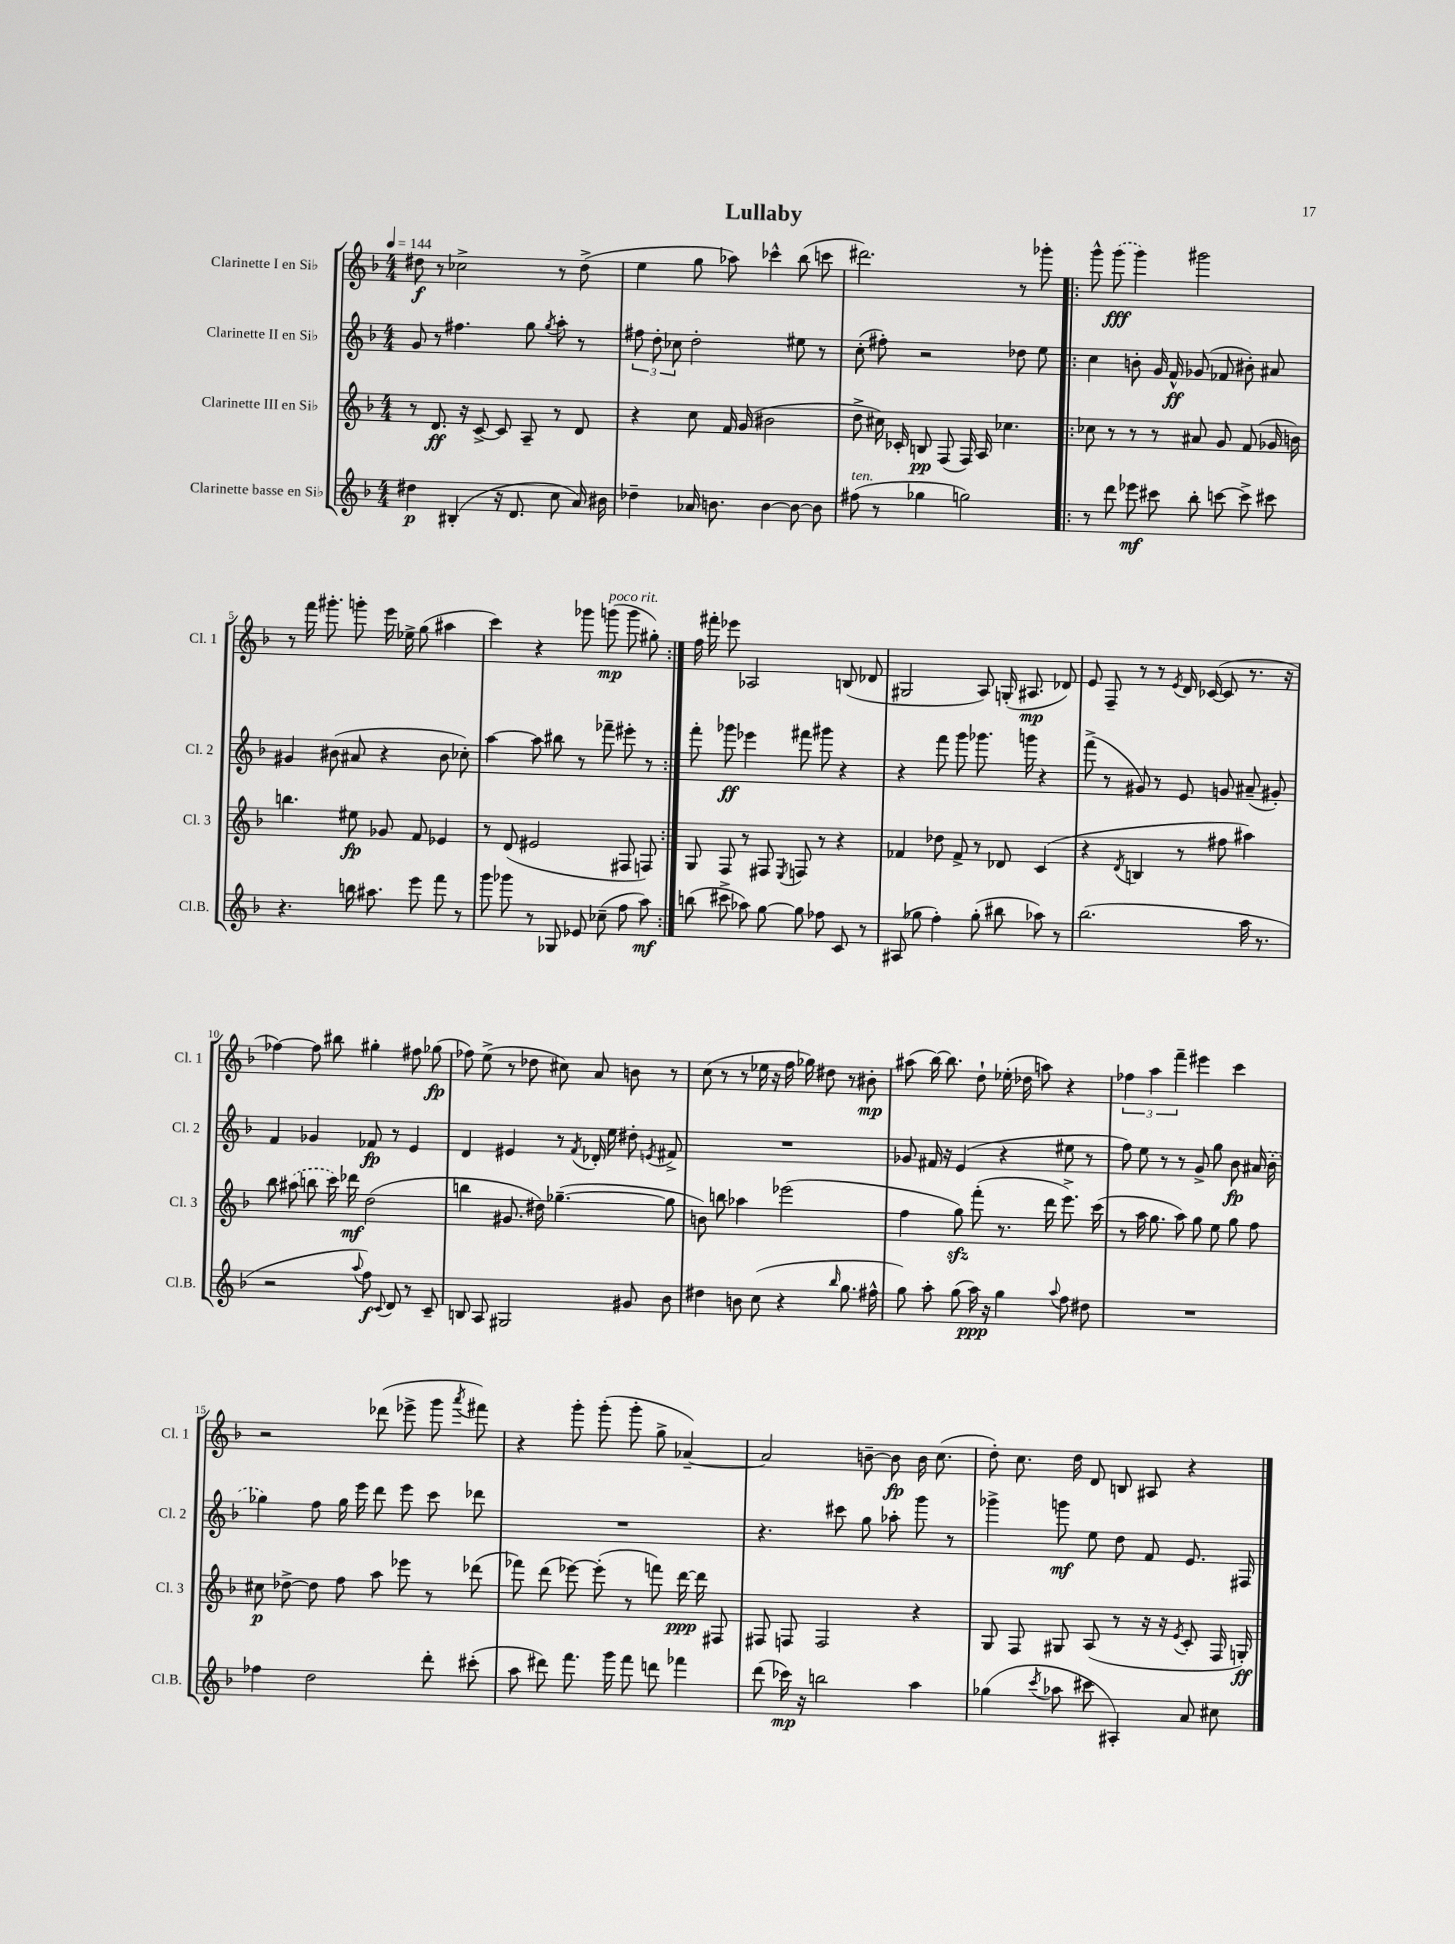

**kern	**dynam	**kern	**dynam	**kern	**dynam	**kern	**dynam
*part4	*part4	*part3	*part3	*part2	*part2	*part1	*part1
*staff4	*staff4	*staff3	*staff3	*staff2	*staff2	*staff1	*staff1
*I"Clarinette basse en Si♭	*	*I"Clarinette III en Si♭	*	*I"Clarinette II en Si♭	*	*I"Clarinette I en Si♭	*
*I'Cl.B.	*	*I'Cl. 3	*	*I'Cl. 2	*	*I'Cl. 1	*
*clefG2	*	*clefG2	*	*clefG2	*	*clefG2	*
*k[b-]	*	*k[b-]	*	*k[b-]	*	*k[b-]	*
*M4/4	*	*M4/4	*	*M4/4	*	*M4/4	*
*MM144	*	*MM144	*	*MM144	*	*MM144	*
=1	=1	=1	=1	=1	=1	=1	=1
4dd#X\	p	8r	.	8g/	.	8dd#X\	f
.	.	8.d/	ff	8r	.	8r	.
(4B#X'/	.	.	.	4.ff#X\	.	2cc-X^\	.
.	.	16r	.	.	.	.	.
.	.	[8c^/	.	.	.	.	.
16r	.	8c/]	.	.	.	.	.
8.d/	.	.	.	.	.	.	.
.	.	8A~/	.	8gg\	.	.	.
.	.	.	.	8qgg/	.	.	.
8cc\	.	8r	.	8aa'\	.	8r	.
16a/)	.	8d/	.	8r	.	(8dd#^\	.
16b#X\	.	.	.	.	.	.	.
=2	=2	=2	=2	=2	=2	=2	=2
4dd-X~\	.	4r	.	12ff#X\	.	4ee\	.
.	.	.	.	12dd'\	.	.	.
.	.	.	.	12cc-X\	.	.	.
16a-X/	.	8cc\	.	2dd'\	.	8gg\	.
8.bn\	.	.	.	.	.	.	.
.	.	16f/	.	.	.	8aa-X\)	.
.	.	(16g/	.	.	.	.	.
[4b\	.	2b#X\	.	.	.	4ccc-X^^\	.
8b\_	.	.	.	8ee#X\	.	(8bb-\	.
8b\]	.	.	.	8r	.	8cccn\	.
=3	=3	=3	=3	=3	=3	=3	=3
!LO:TX:a:i:t=ten.	!	!	!	!	!	!	!
(8ff#X\	.	8dd^\	.	(8cc'\	.	2.ddd#X\)	.
8r	.	16cc#X\)	.	8ff#X'\)	.	.	.
.	.	16c-X'/	.	.	.	.	.
4gg-X\	.	8Bn/	pp	2r	.	.	.
.	.	(8F/	.	.	.	.	.
2ggn\)	.	16F/)	.	.	.	.	.
.	.	16A/	.	.	.	.	.
.	.	4.cc-X\	.	.	.	.	.
.	.	.	.	8dd-X\	.	8r	.
.	.	.	.	8ee\	.	8ggg-X'\	.
=4!|:	=4!|:	=4!|:	=4!|:	=4!|:	=4!|:	=4!|:	=4!|:
8r	.	8cc-X\	.	4cc\	.	8ggg^^\	.
8ddd\	.	8r	.	.	.	(8ggg\	fff
8eee-X\	mf	8r	.	8bn'\	.	4ggg\)	.
8ccc#X\	.	8r	.	16g/	.	.	.
.	.	.	.	16f^^/	ff	.	.
8bb-'\	.	8a#X/	.	(8g-X/	.	2ggg#X\	.
[8cccn\	.	8g/	.	8f-X/	.	.	.
8ccc^\]	.	(8f/	.	8b#X'\)	.	.	.
8ccc#X\	.	16g-X/	.	8a#X/	.	.	.
.	.	16bn\)	.	.	.	.	.
!!LO:LB:g=z
=5	=5	=5	=5	=5	=5	=5	=5
4.r	.	4.bbn\	.	4g#X/	.	8r	.
.	.	.	.	.	.	16fff\	.
.	.	.	.	.	.	8.ggg#X'\	.
.	.	.	.	(8b#X\	.	.	.
16bbn\	.	8ee#X\	fp	8a#X/	.	8gggn'\	.
8.aa#X\	.	.	.	.	.	.	.
.	.	8g-X/	.	4r	.	16eee\	.
.	.	.	.	.	.	16ee-X^\	.
8eee\	.	8f/	.	.	.	(8gg\	.
8fff\	.	4e-X/	.	8b#\	.	4aa#X\	.
8r	.	.	.	8cc-X'\)	.	.	.
=6	=6	=6	=6	=6	=6	=6	=6
8ggg\	.	8r	.	[4aa\	.	4ccc\)	.
8ggg-X\	.	(8d/	.	.	.	.	.
8r	.	2e#X/	.	8aa\]	.	4r	.
8G-X/	.	.	.	8bb#X\	.	.	.
8e-X/	.	.	.	8r	.	8ggg-X\	.
!	!	!	!	!	!	!LO:TX:a:i:t=poco rit.	!
(8cc-X~\	.	.	.	8fff-X~\	.	(8gggn\	mp
8ff\	.	8F#X/	.	8eee#X'\	.	8ggg\	.
8aa\)	mf	8Fn/)	.	8r	.	8gg#X'\)	.
=7:|!	=7:|!	=7:|!	=7:|!	=7:|!	=7:|!	=7:|!	=7:|!
(8bbn\	.	8G/	.	8fff'\	.	16ff\	.
.	.	.	.	.	.	16fff#X'\	.
8ccc#X^\	.	8F/	.	8ggg-X\	ff	8eee-X\	.
8aa-X\)	.	8r	.	4eee-X\	.	2A-X/	.
[8gg\	.	8F#X/	.	.	.	.	.
.	.	8qE/	.	.	.	.	.
8gg\]	.	8Fn/	.	8fff#X\	.	.	.
8ff-X\	.	8r	.	8ggg#X\	.	.	.
8c/	.	4r	.	4r	.	(8Bn/	.
8r	.	.	.	.	.	8d-X/	.
=8	=8	=8	=8	=8	=8	=8	=8
(8A#X/	.	4f-X/	.	4r	.	2G#X/	.
8gg-X\	.	.	.	.	.	.	.
4ff'\)	.	8dd-X\	.	8fff\	.	.	.
.	.	8f-^/	.	8ggg\	.	.	.
(8gg-'\	.	8r	.	8.ggg-X\	.	8A/)	.
8bb#X\	.	8d-X/	.	.	.	(16Gn'/	.
.	.	.	.	16gggn\	.	8.A#X/	mp
8aa-X\)	.	(4c/	.	4r	.	.	.
8r	.	.	.	.	.	8d-X/)	.
=9	=9	=9	=9	=9	=9	=9	=9
(2.bb-\	.	4r	.	(8fff^\	.	8e/	.
.	.	.	.	8r	.	8F~/	.
.	.	8qd/	.	.	.	.	.
.	.	4Bn/	.	8g#X/)	.	8r	.
.	.	.	.	8r	.	8r	.
.	.	.	.	.	.	8qe/	.
.	.	8r	.	8e/	.	16d/	.
.	.	.	.	.	.	([16c-X/	.
.	.	8ff#X\	.	8gn/	.	8c-/]	.
16aa\	.	4aa#X\)	.	(8a#X~/	.	8.r	.
8.r	.	.	.	.	.	.	.
.	.	.	.	8g#X'/)	.	.	.
.	.	.	.	.	.	16r	.
!!LO:LB:g=z
=10	=10	=10	=10	=10	=10	=10	=10
2r	.	8bb-\	.	4f/	.	[4ff-X\)	.
.	.	(8aa#X\	.	.	.	.	.
.	.	8bbn\	.	4g-X/	.	8ff-\]	.
.	.	16ccc\)	.	.	.	8bb#X\	.
.	.	16ddd-X\	mf	.	.	.	.
8qqaa/	.	.	.	.	.	.	.
8ff\)	f	(2dd\	.	8f-X/	fp	4gg#X'\	.
8qqc/	.	.	.	.	.	.	.
8d/	.	.	.	8r	.	.	.
8r	.	.	.	4e/	.	8ff#X\	.
8c~/	.	.	.	.	.	(8gg-X\	fp
=11	=11	=11	=11	=11	=11	=11	=11
8Bn/	.	4bbn\	.	4d/	.	8ff-X\)	.
8A/	.	.	.	.	.	(8ee^\	.
2G#X/	.	8.g#X/	.	4e#X/	.	8r	.
.	.	.	.	.	.	8dd-X\	.
.	.	16dd#X\)	.	.	.	.	.
.	.	([4.gg-X~\	.	8r	.	8cc#X\)	.
.	.	.	.	8qf/	.	.	.
.	.	.	.	16d-X'/	.	8a/	.
.	.	.	.	16ee\	.	.	.
8g#X/	.	.	.	8dd#X'\	.	8bn\	.
.	.	.	.	8qen/	.	.	.
8b-\	.	8gg-\]	.	8f#X^/	.	8r	.
=12	=12	=12	=12	=12	=12	=12	=12
4dd#X\	.	8bn\)	.	1r	.	(8cc\	.
.	.	8bbn\	.	.	.	8r	.
8bn\	.	4aa-X\	.	.	.	8r	.
(8cc\	.	.	.	.	.	16ee-X\	.
.	.	.	.	.	.	16r	.
4r	.	(2eee-X\	.	.	.	16ff\	.
.	.	.	.	.	.	16gg-X\)	.
.	.	.	.	.	.	8dd#X\	.
16qqbb-/	.	.	.	.	.	.	.
8.gg\	.	.	.	.	.	8r	.
.	.	.	.	.	.	8b#X'\	mp
16ff#X^^\	.	.	.	.	.	.	.
=13	=13	=13	=13	=13	=13	=13	=13
8gg\)	.	4ff\	.	8g-X/	.	(8aa#X\	.
8aa'\	.	.	.	16f#X/	.	[16bb-\)	.
.	.	.	.	16r	.	8.bb-\]	.
(8gg\	.	8ggzz\)	.	(4e/	.	.	.
16aa\)	ppp	(8fff'\	.	.	.	8dd`\	.
16r	.	.	.	.	.	.	.
4gg\	.	8.r	.	4r	.	(16ee-X'\	.
.	.	.	.	.	.	16dd-X\	.
.	.	.	.	.	.	8aan\)	.
.	.	16ddd\	.	.	.	.	.
8qqaa/	.	.	.	.	.	.	.
8ff\	.	8.eee^\)	.	8ee#X\	.	4r	.
8dd#X\	.	.	.	8r	.	.	.
.	.	(16ccc\	.	.	.	.	.
=14	=14	=14	=14	=14	=14	=14	=14
1r	.	8r	.	8ff\)	.	6ff-X\	.
.	.	16aa\	.	8ee\	.	.	.
.	.	.	.	.	.	6aa\	.
.	.	8.gg\	.	.	.	.	.
.	.	.	.	8r	.	.	.
.	.	.	.	.	.	6fff~\	.
.	.	8aa\)	.	8r	.	.	.
.	.	8gg\	.	8g^/	.	4eee#X\	.
.	.	8ee\	.	8gg\	.	.	.
.	.	8gg\	.	8b-\	fp	4ccc\	.
.	.	8ff\	.	(16a#X/	.	.	.
.	.	.	.	16b-'\	.	.	.
!!LO:LB:g=z
=15	=15	=15	=15	=15	=15	=15	=15
4ff-X\	.	8cc#X\	p	4gg-X\)	.	2r	.
.	.	[8dd-X^\	.	.	.	.	.
2dd\	.	8dd-\]	.	8ff\	.	.	.
.	.	8ff\	.	16gg-\	.	.	.
.	.	.	.	16eee\	.	.	.
.	.	8aa\	.	8ddd\	.	(8ddd-X\	.
.	.	8eee-X\	.	8eee\	.	8eee-X^\	.
8ddd'\	.	8r	.	8ccc\	.	8ggg\	.
.	.	.	.	.	.	8qaaa/	.
(8ccc#X'\	.	(8ddd-X\	.	8ddd-X\	.	8fff#X\)	.
=16	=16	=16	=16	=16	=16	=16	=16
8aa\	.	8fff-X\)	.	1r	.	4r	.
8ddd#X\)	.	(8ddd\	.	.	.	.	.
8.fff\	.	[8eee-X\)	.	.	.	8ggg'\	.
.	.	(8eee-'\]	.	.	.	(8ggg'\	.
16ggg\	.	.	.	.	.	.	.
8fff\	.	8r	.	.	.	8ggg'\	.
8dddn\	.	8fffn\)	.	.	.	8gg^\	.
4fff-X\	.	[16ddd\	ppp	.	.	[4a-X~/)	.
.	.	16ddd\]	.	.	.	.	.
.	.	8F#X/	.	.	.	.	.
=17	=17	=17	=17	=17	=17	=17	=17
(8ddd\	.	8F#X/	.	4.r	.	2a-/]	.
16ccc-X\)	mp	8Fn/	.	.	.	.	.
16r	.	.	.	.	.	.	.
2bbn\	.	2F/	.	.	.	.	.
.	.	.	.	8ccc#X\	.	.	.
.	.	.	.	8gg\	.	[8bn~\	.
.	.	.	.	8aa-X'\	.	8b\]	fp
4aa\	.	4r	.	8ggg\	.	16b\	.
.	.	.	.	.	.	(8.cc\	.
.	.	.	.	8r	.	.	.
=18	=18	=18	=18	=18	=18	=18	=18
(4gg-X\	.	8G/	.	4ggg-X^\	.	8dd'\)	.
.	.	8F/	.	.	.	8.cc\	.
8qccc/	.	.	.	.	.	.	.
8aa-X\	.	8G#X/	.	8gggn\	mf	.	.
.	.	.	.	.	.	16dd\	.
8ccc#X\	.	(8A/	.	8ee\	.	8d/	.
4A#X'/)	.	8r	.	8dd\	.	8Bn/	.
.	.	16r	.	8f/	.	8A#X/	.
.	.	16r	.	.	.	.	.
.	.	8qe/	.	.	.	.	.
8a/	.	8c'/	.	8.e/	.	4r	.
8cc#X\	.	16F/	.	.	.	.	.
.	.	16Gn'/)	ff	16F#X/	.	.	.
==	==	==	==	==	==	==	==
*-	*-	*-	*-	*-	*-	*-	*-
